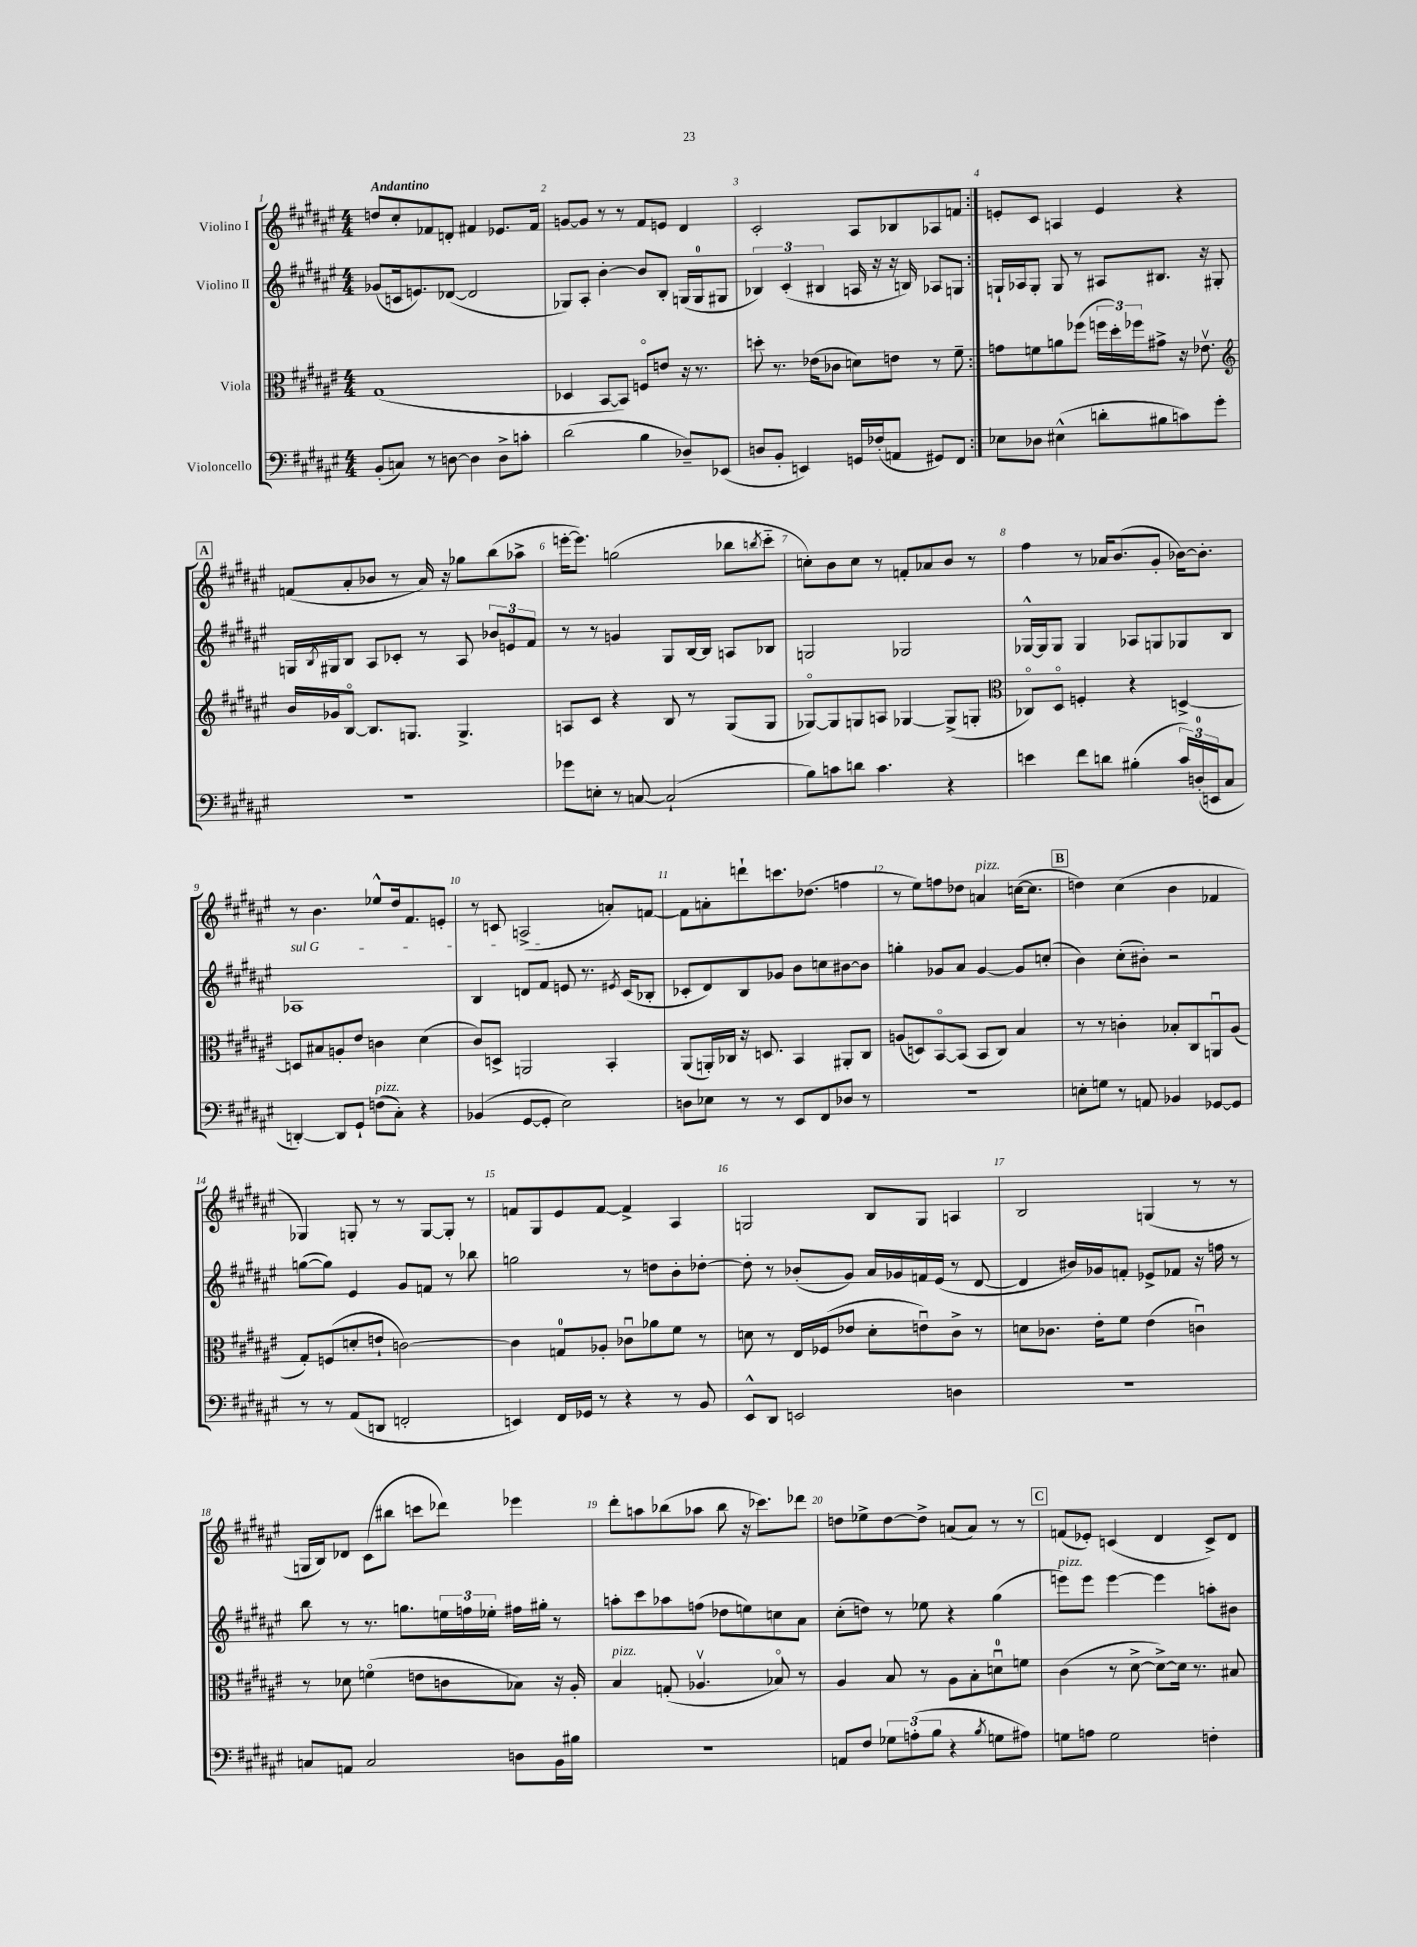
<<
\new StaffGroup <<
\new Staff = "s0" \with { instrumentName = "Violino I" } {
    \clef treble \key fis \major \numericTimeSignature \time 4/4 \tempo "Andantino"
    \repeat volta 2 { d''8 cis''8-. fes'8 d'8-. fis'4 ees'8. fis'16 |
    g'8~ g'8 r8 r8 fis'8 e'8 dis'4 |
    cis'2-. ais8 bes8 aes8 f'8 | }
    e'8-. cis'8 a4 e'4 r4 |
    \mark \markup { \box "A" } f'8( ais'8-. bes'8 r8 ais'16) r16 ges''8 b''8( aes''8-> |
    e'''16~-. e'''8.) g''2( bes''8 \acciaccatura { b''8 } cis'''8-_ |
    c''8-.) b'8 c''8 r8 f'8-. aes'8 b'8 r8 |
    fis''4 r8 aes'16 b'8.( gis'8-. bes'16~) bes'8.-. |
    r8 b'4. ees''8-^ dis''16 fis'8. e'8-. |
    r8 c'8 a2->( a'8-.) f'8~ |
    f'8 a'8-. d'''8-! c'''8. des''8.( f''4 |
    r8 eis''8) f''8 des''8 a'4^\markup { \italic "pizz." } c''16~( c''8. |
    \mark \markup { \box "B" } d''4) cis''4( b'4 fes'4 |
    ges4) g8-. r8 r8 g8~ g8-. r8 |
    f'8 gis8 eis'8 f'8~ f'4-> ais4 |
    g2 b8 g8 a4 |
    b2 g4( r8 r8 |
    g16 b16) des'8 cis'8( bis''8 c'''8 des'''8) ees'''4 |
    dis'''8-. a''8 bes''8( aes''8 bes''8 r16 ces'''8.) des'''8 |
    d''8 ees''8-> d''8~ d''8-> a'8( a'8) r8 r8 |
    \mark \markup { \box "C" } f'8( ees'8-.) c'4( dis'4 c'8->) dis'8 \bar "|." |
}
\new Staff = "s1" \with { instrumentName = "Violino II" } {
    \clef treble \key fis \major \numericTimeSignature \time 4/4
    \repeat volta 2 { ges'8( c'16 e'8.) des'8~( des'2 |
    ges8) ais8-. b'4~-. b'8 b8-. g16( g16-0 gis8 |
    \tuplet 3/2 { bes4) cis'4-.( bis4 } a16 r16 r16 b16) aes8 g8 | }
    g16-! aes16 g8-. g8 r8 ais8 bis8. r16 gis8-. |
    \mark \markup { \box "A" } g16 \acciaccatura { b8 } gis16 b8 ais8 ces'8-. r8 ais8 \tuplet 3/2 { bes'8 e'8 fis'8 } |
    r8 r8 g'4 gis8 b16~ b16 a8 bes8 |
    g2 ges2 |
    ges16~-^ ges16 ges8 ges4 aes8 g8 ges8 b8 |
    \once \override TextSpanner.bound-details.left.text = \markup { \italic "sul G" } aes1\startTextSpan |
    b4 d'8 fis'8 e'8\stopTextSpan r8. \acciaccatura { eis'8 } cis'16( bes8-. |
    ces'8-. dis'8) b8 ges'8 b'8 c''8 bis'8~ bis'8 |
    g''4-. ges'8 ais'8 ges'4~ ges'8 c''8-.( |
    \mark \markup { \box "B" } b'4) cis''8-.( bis'8-.) r2 |
    g''8~( g''8) eis'4 gis'8 f'8 r8 bes''8 |
    g''2 r8 d''8 b'8-. des''8~-. |
    des''8-. r8 bes'8-.( gis'8) ais'16 ges'16 f'16 eis'16( r8 dis'8~ |
    dis'4 bis'16) ges'16 f'8-. ees'8-> fes'8 r16 f''16 r8 |
    b''8 r8 r8. g''8. \tuplet 3/2 { e''16 f''16 ees''16-. } fis''16 gis''16-. r8 |
    a''8-. cis'''8 aes''8 f''8( des''8 e''8) c''8 ais'8 |
    cis''8-.( d''8) r8 ees''8 r4 gis''4( |
    \mark \markup { \box "C" } e'''8^\markup { \italic "pizz." }) e'''8 e'''4~ e'''4 a''8-. bis'8 \bar "|." |
}
\new Staff = "s2" \with { instrumentName = "Viola" } {
    \clef alto \key fis \major \numericTimeSignature \time 4/4
    \repeat volta 2 { gis1( |
    des4 b,8~ b,8) f8\flageolet e'8 r16 r8. |
    d''8-. r8. ees'16( ces'8 d'8) e'8 r8 fis'8-- | }
    g'8 f'8 a'8 fes''8( \tuplet 3/2 { f''16 dis''16-.) fes''16 } gis'8-> r16 ees'8.\upbow |
    \mark \markup { \box "A" } \clef treble b'16 ges'16 b8~\flageolet b8. g8. g4.-> |
    a8 cis'8 r4 b8 r8 gis8( gis8 |
    ges8~\flageolet) ges8 g8 a8 ges4~ ges8->( g8-. |
    \clef alto ces8\flageolet) dis8\flageolet f4-. r4 d4~-> |
    d8 bis8 a8-. eis'8 c'4 dis'4( |
    cis'8) d8-> a,2 b,4-. |
    ais,8( a,16-.) ces16 r16 d8. b,4 ais,8-. ces8 |
    a8( d8) b,8~\flageolet b,8( b,8 cis8) b4 |
    \mark \markup { \box "B" } r8 r8 c'4-. bes8-. cis8 a,8\downbow ais8( |
    gis8-.) f8( d'8-. e'8-! c'2~) |
    c'4 g8-0 aes8-. ces'8\downbow aes'8 fis'8 r8 |
    d'8 r8 eis16 fes16( ees'8 d'8-. e'8\downbow) cis'8-> r8 |
    d'8 ces'8. eis'16-. fis'8 eis'4( c'4\downbow) |
    r8 des'8 f'4\flageolet( e'8 c'8 bes8) r16 ais16-. |
    b4^\markup { \italic "pizz." } g8-.( aes4.\upbow bes8\flageolet) r8 |
    ais4 b8 r8 ais8 b8-. d'8-0\downbow f'8 |
    \mark \markup { \box "C" } cis'4( r8 dis'8~-> dis'8~->) dis'16 r8. bis8 \bar "|." |
}
\new Staff = "s3" \with { instrumentName = "Violoncello" } {
    \clef bass \key fis \major \numericTimeSignature \time 4/4
    \repeat volta 2 { b,8-.( c8) r8 d8~ d4 d8-> c'8-. |
    dis'2( b4 des8--) ees,8( |
    d8 b,8-. e,4) g,16 fes16-.( a,8 gis,8) fis,8 | }
    ees8 des8 eis4-^( d'8-. bis8 c'8) gis'8-. |
    \mark \markup { \box "A" } R1 |
    ges'8 e8-. r8 c8~ c2-!( |
    b8) c'8 d'8 c'4. r4 |
    e'4 fis'8 d'8 bis4-.( \tuplet 3/2 { cis'16) d16-0-.( e,16 } cis8 |
    d,4~-.) d,8 gis,8-! f8^\markup { \italic "pizz." }( cis8-.) r4 |
    bes,4( gis,8~ gis,8-. eis2) |
    d8 ees8 r8 r8 eis,8 fis,8 des8 r8 |
    R1 |
    \mark \markup { \box "B" } e8-. g8 r8 a,8 bes,4 ges,8~ ges,8 |
    r8 r8 ais,8( d,8 f,2-. |
    e,4) fis,16 ges,16 r8 r4 r8 b,8 |
    eis,8-^ dis,8 e,2 d4 |
    r1 |
    c8 a,8 c2 d8 b,16 bis16 |
    r1 |
    a,8 fis8 \tuplet 3/2 { ges8 a8-.( b8 } r4 \acciaccatura { b8 } g8 ais8) |
    \mark \markup { \box "C" } g8 a8 g2 f4-. \bar "|." |
}
>>
>>
\layout { \context { \Score \override BarNumber.break-visibility = ##(#f #t #t) barNumberVisibility = #all-bar-numbers-visible } }
